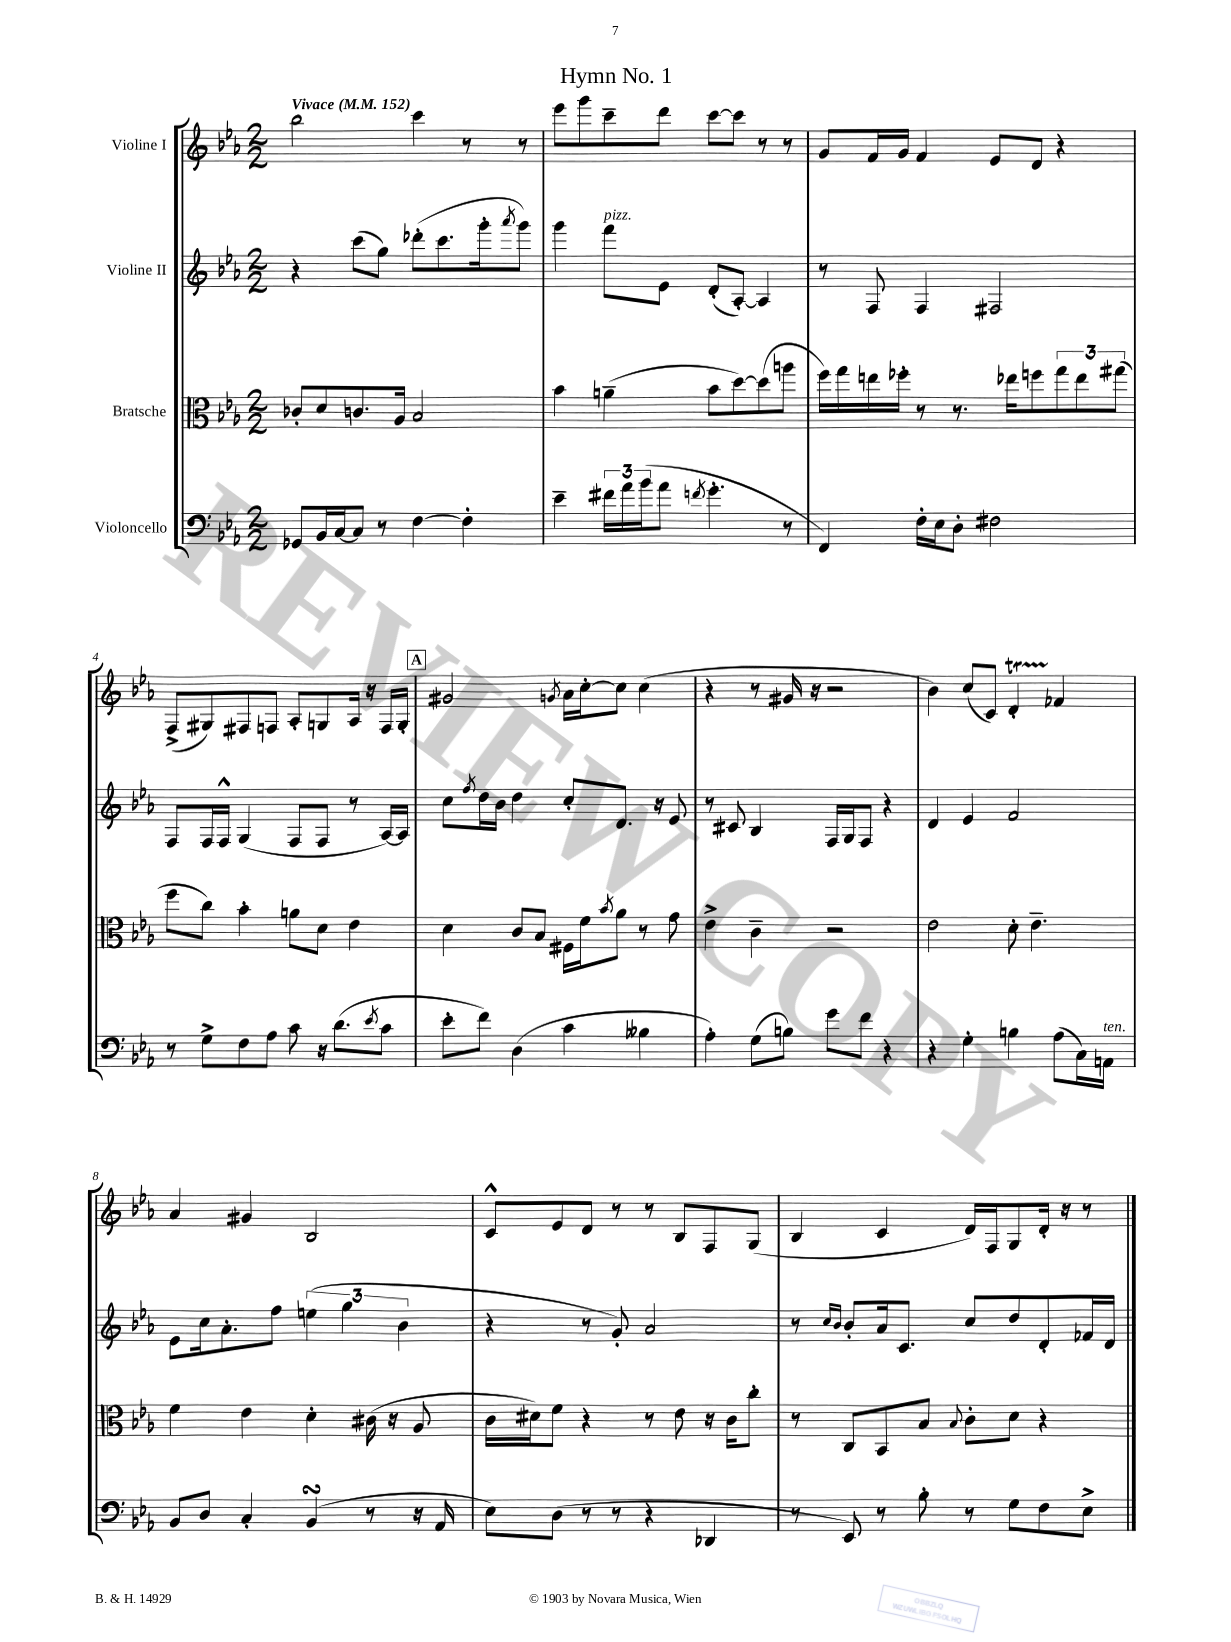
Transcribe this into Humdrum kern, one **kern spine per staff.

**kern	**kern	**kern	**kern
*staff4	*staff3	*staff2	*staff1
*clefF4	*clefC3	*clefG2	*clefG2
*k[b-e-a-]	*k[b-e-a-]	*k[b-e-a-]	*k[b-e-a-]
*M2/2	*M2/2	*M2/2	*M2/2
*MM152	*MM152	*MM152	*MM152
8GG-	8c-'	4r	2bb-
16BB-	8d	.	.
[16C	.	.	.
8C]	8.c	(8ccc	.
8r	.	8gg)	.
.	16A-	.	.
[4F	2B-	(8ddd-'	4ccc
.	.	8.ccc	.
4F']	.	.	8r
.	.	16ggg'	.
.	.	8qaaa-	.
.	.	8ggg)	8r
=	=	=	=
4e-~	4b-	4ggg	8eee-
.	.	.	8ggg
24f#	(4a~	8fff	8ccc~
24a-	.	.	.
(24b-	.	.	.
8a-	.	8e-	8ddd
8qf	.	.	.
4.g'	8b-	(8d'	[8ccc
.	[8dd)	[8A-')	8ccc]
.	(8dd]	4A-]	8r
8r	8aa	.	8r
=	=	=	=
4FF)	16ff)	8r	8g
.	16gg	.	.
.	16ee	8F	16f
.	16ff-'	.	16g
16F'	8r	4F	4f
16E-	.	.	.
8D'	8.r	.	.
2F#	.	2F#	8e-
.	16ee-	.	.
.	8ff	.	8d
.	12gg	.	4r
.	12ee-	.	.
.	(12gg#	.	.
=	=	=	=
8r	8ff	8F	(8F^
8G^	8cc)	16F	8G#)
.	.	16F^^	.
8F	4b-'	(4G	8F#
8A-	.	.	8F
8c	8a	8F	8A-'
16r	8d	8F	8G
(8.d	.	.	.
.	4e-	8r	16A-
.	.	.	16r
8qe-	.	.	.
8c	.	[16A-)	16F
.	.	16A-]	16G'
=	=	=	=
8e-'	4d	8cc	2g#
.	.	8qff	.
8f)	.	16dd	.
.	.	16b-	.
(4D	8c	4dd	.
.	8B-	.	.
.	.	.	8qg
4c	16F#	8cc'	16a-
.	16f	.	[16cc'
.	8qb-	.	.
.	8a-	8.d	8cc]
4B--	8r	.	(4cc
.	.	16r	.
.	8g	8e-	.
=	=	=	=
4A-')	4e-^	8r	4r
.	.	8c#	.
(8G	4c~	4B-	8r
8B)	.	.	16g#
.	.	.	16r
8g	2r	16F	2r
.	.	16G	.
8f	.	8F	.
4r	.	4r	.
=	=	=	=
4r	2e-	4d	4b-)
4G'	.	4e-	(8cc
.	.	.	8c)
4B	8d'	2f	4d'
.	4.e-~	.	.
(8A-	.	.	4f-
16C)	.	.	.
16AA	.	.	.
=	=	=	=
8BB-	4f	8e-	4a-
8D	.	16cc	.
.	.	8.a-'	.
4C'	4e-	.	4g#
.	.	8ff	.
(4BB-	4d'	(6ee	2B-
.	.	6gg	.
8r	(16c#	.	.
.	16r	.	.
.	.	6b-	.
16r	8A-	.	.
16AA-	.	.	.
=	=	=	=
8E-)	16c	4r	8c^^
.	16d#)	.	.
(8D	8f	.	8e-
8r	4r	8r	8d
8r	.	8g')	8r
4r	8r	2a-	8r
.	8e-	.	8B-
4DD-	16r	.	8F
.	16c	.	.
.	8cc'	.	(8G
=	=	=	=
8r	8r	8r	4B-
.	.	16qqcc	.
.	.	16qqb-	.
8EE-)	8C	8b-'	.
8r	8BB-	16a-	4c
.	.	8.c	.
8B-'	8B-	.	.
.	8qqB-	.	.
8r	8c'	8cc	16d)
.	.	.	16F
8G	8d	8dd	8G
8F	4r	8d'	16d'
.	.	.	16r
8E-^	.	16f-	8r
.	.	16d	.
==	==	==	==
*-	*-	*-	*-
